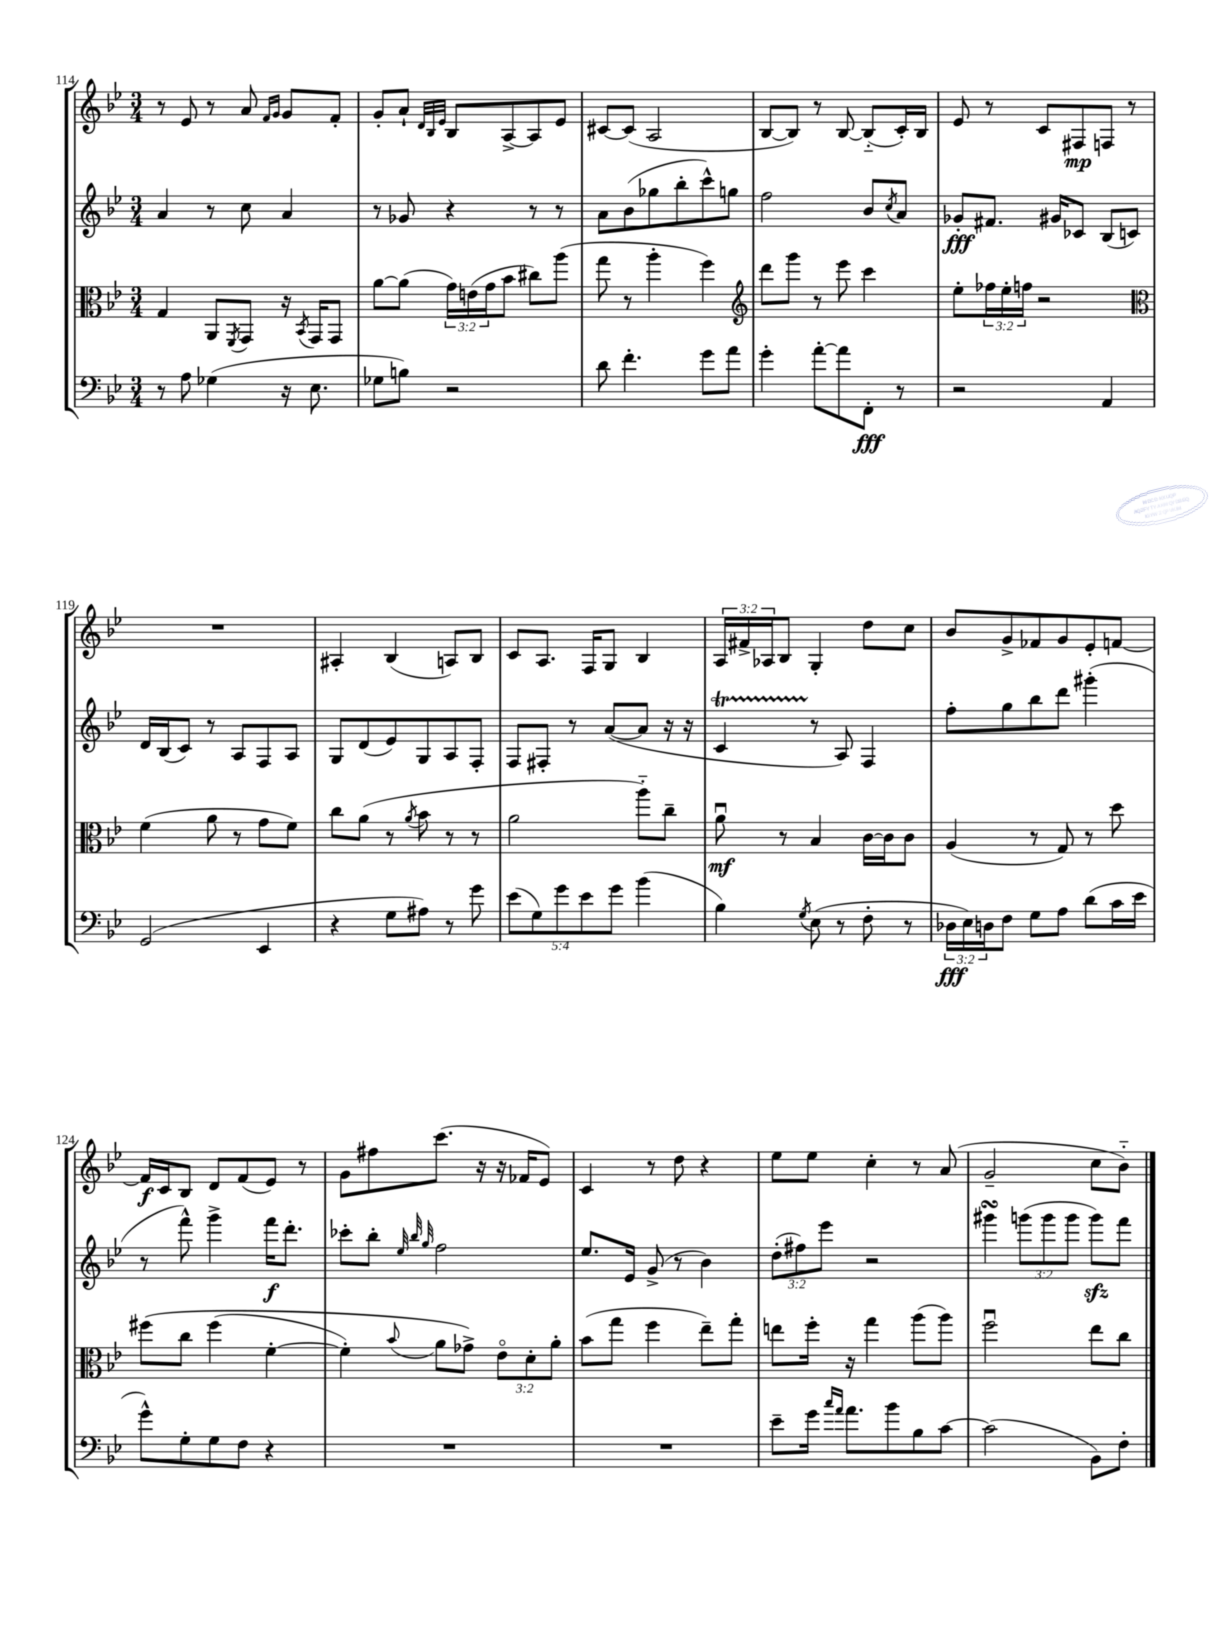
<<
\new StaffGroup <<
\new Staff = "s0" {
    \clef treble \key bes \major \numericTimeSignature \time 3/4 \override Staff.TupletNumber.text = #tuplet-number::calc-fraction-text
    r8 ees'8 r8 a'8 \grace { f'16 g'16 } g'8 f'8-. |
    g'8-. a'8-! \grace { d'32 bes32 ees'32 } bes8 a8~-> a8 ees'8 |
    cis'8~ cis'8( a2 |
    bes8~ bes8) r8 bes8~ bes8-_( c'16-.) bes16 |
    ees'8 r8 c'8 fis8\mp f8 r8 |
    R2. |
    ais4-. bes4( a8) bes8 |
    c'8 a8. f16 g8 bes4 |
    \tuplet 3/2 { a16 fis'16-> aes16 } bes8 g4-. d''8 c''8 |
    bes'8 g'8-> fes'8 g'8 ees'8-. f'8~ |
    f'16\f c'16 bes8 d'8 f'8( ees'8) r8 |
    g'8 fis''8 c'''8.( r16 r16 fes'16 ees'8) |
    c'4 r8 d''8 r4 |
    ees''8 ees''8 c''4-. r8 a'8( |
    g'2-- c''8 bes'8-_) \bar "|." |
}
\new Staff = "s1" {
    \clef treble \key bes \major \numericTimeSignature \time 3/4 \override Staff.TupletNumber.text = #tuplet-number::calc-fraction-text
    a'4 r8 c''8 a'4 |
    r8 ges'8 r4 r8 r8 |
    a'8 bes'8( ges''8 bes''8-. c'''8-^) g''8 |
    f''2 bes'8 \acciaccatura { c''8 } a'8 |
    ges'8-.\fff fis'8. gis'16 ces'8 bes8( c'8) |
    d'16 bes16( c'8) r8 a8 f8 a8 |
    g8 d'8( ees'8) g8 a8 f8-. |
    f8 fis8-. r8 a'8~( a'8 r16 r16 |
    c'4\startTrillSpan r8\stopTrillSpan a8) f4 |
    f''8-. g''8 bes''8 d'''8 gis'''4-.( |
    r8 f'''8-^) g'''4-> f'''16\f d'''8.-. |
    ces'''8-. bes''8-. \grace { ees''32 bes''32 g''32 } f''2 |
    ees''8. ees'16 g'8->( r8 bes'4) |
    \tuplet 3/2 { d''8-.( fis''8) ees'''8 } r2 |
    gis'''4\turn \tuplet 3/2 { g'''8( g'''8 g'''8 } g'''8\sfz) f'''8 \bar "|." |
}
\new Staff = "s2" {
    \clef alto \key bes \major \numericTimeSignature \time 3/4 \override Staff.TupletNumber.text = #tuplet-number::calc-fraction-text
    g4 a,8 \acciaccatura { f,8 } g,8 r16 \acciaccatura { bes,8 } g,16 g,8 |
    a'8~ a'8( \tuplet 3/2 { g'16) e'16( g'16 } bes'8 cis''8) a''8( |
    g''8 r8 a''4-. f''4) |
    \clef treble d'''8 g'''8 r8 ees'''8 c'''4 |
    ees''8-. \tuplet 3/2 { fes''16 ees''16-. f''16 } r2 |
    \clef alto f'4( a'8 r8 g'8 f'8) |
    c''8 a'8( r8 \acciaccatura { a'8 } bes'8 r8 r8 |
    a'2 a''8-_) c''8-- |
    a'8\downbow\mf r8 bes4 c'16~ c'16 c'8 |
    a4( r8 g8) r8 d''8 |
    fis''8\( c''8 fis''4( f'4~-. |
    f'4-.) \appoggiatura { bes'8 } a'8 ges'8->\) \tuplet 3/2 { ees'8\flageolet d'8-. a'8-. } |
    bes'8( g''8 f''4 ees''8--) g''8-. |
    e''8 f''16-. r16 g''4 a''8( a''8) |
    f''2\downbow ees''8 c''8 \bar "|." |
}
\new Staff = "s3" {
    \clef bass \key bes \major \numericTimeSignature \time 3/4 \override Staff.TupletNumber.text = #tuplet-number::calc-fraction-text
    r8 a8 ges4( r16 ees8. |
    ges8 b8) r2 |
    d'8 f'4.-. g'8 a'8 |
    g'4-. a'8~-. a'8 f,8-.\fff r8 |
    r2 a,4 |
    g,2( ees,4 |
    r4 g8 ais8) r8 g'8 |
    \tuplet 5/4 { ees'8( g8) g'8 ees'8 g'8 } bes'4( |
    bes4) \acciaccatura { g8 } ees8( r8 f8-. r8 |
    \tuplet 3/2 { des16\fff ees16) d16 } f8 g8 a8 d'8( c'16 ees'16 |
    g'8-^) g8-. g8 f8 r4 |
    R2. |
    R2. |
    ees'8-- g'16 \grace { c''16 a'16 } a'8. bes'8 bes8 c'8~ |
    c'2( bes,8) f8-. \bar "|." |
}
>>
>>
\layout { \context { \Score currentBarNumber = #114 } }
